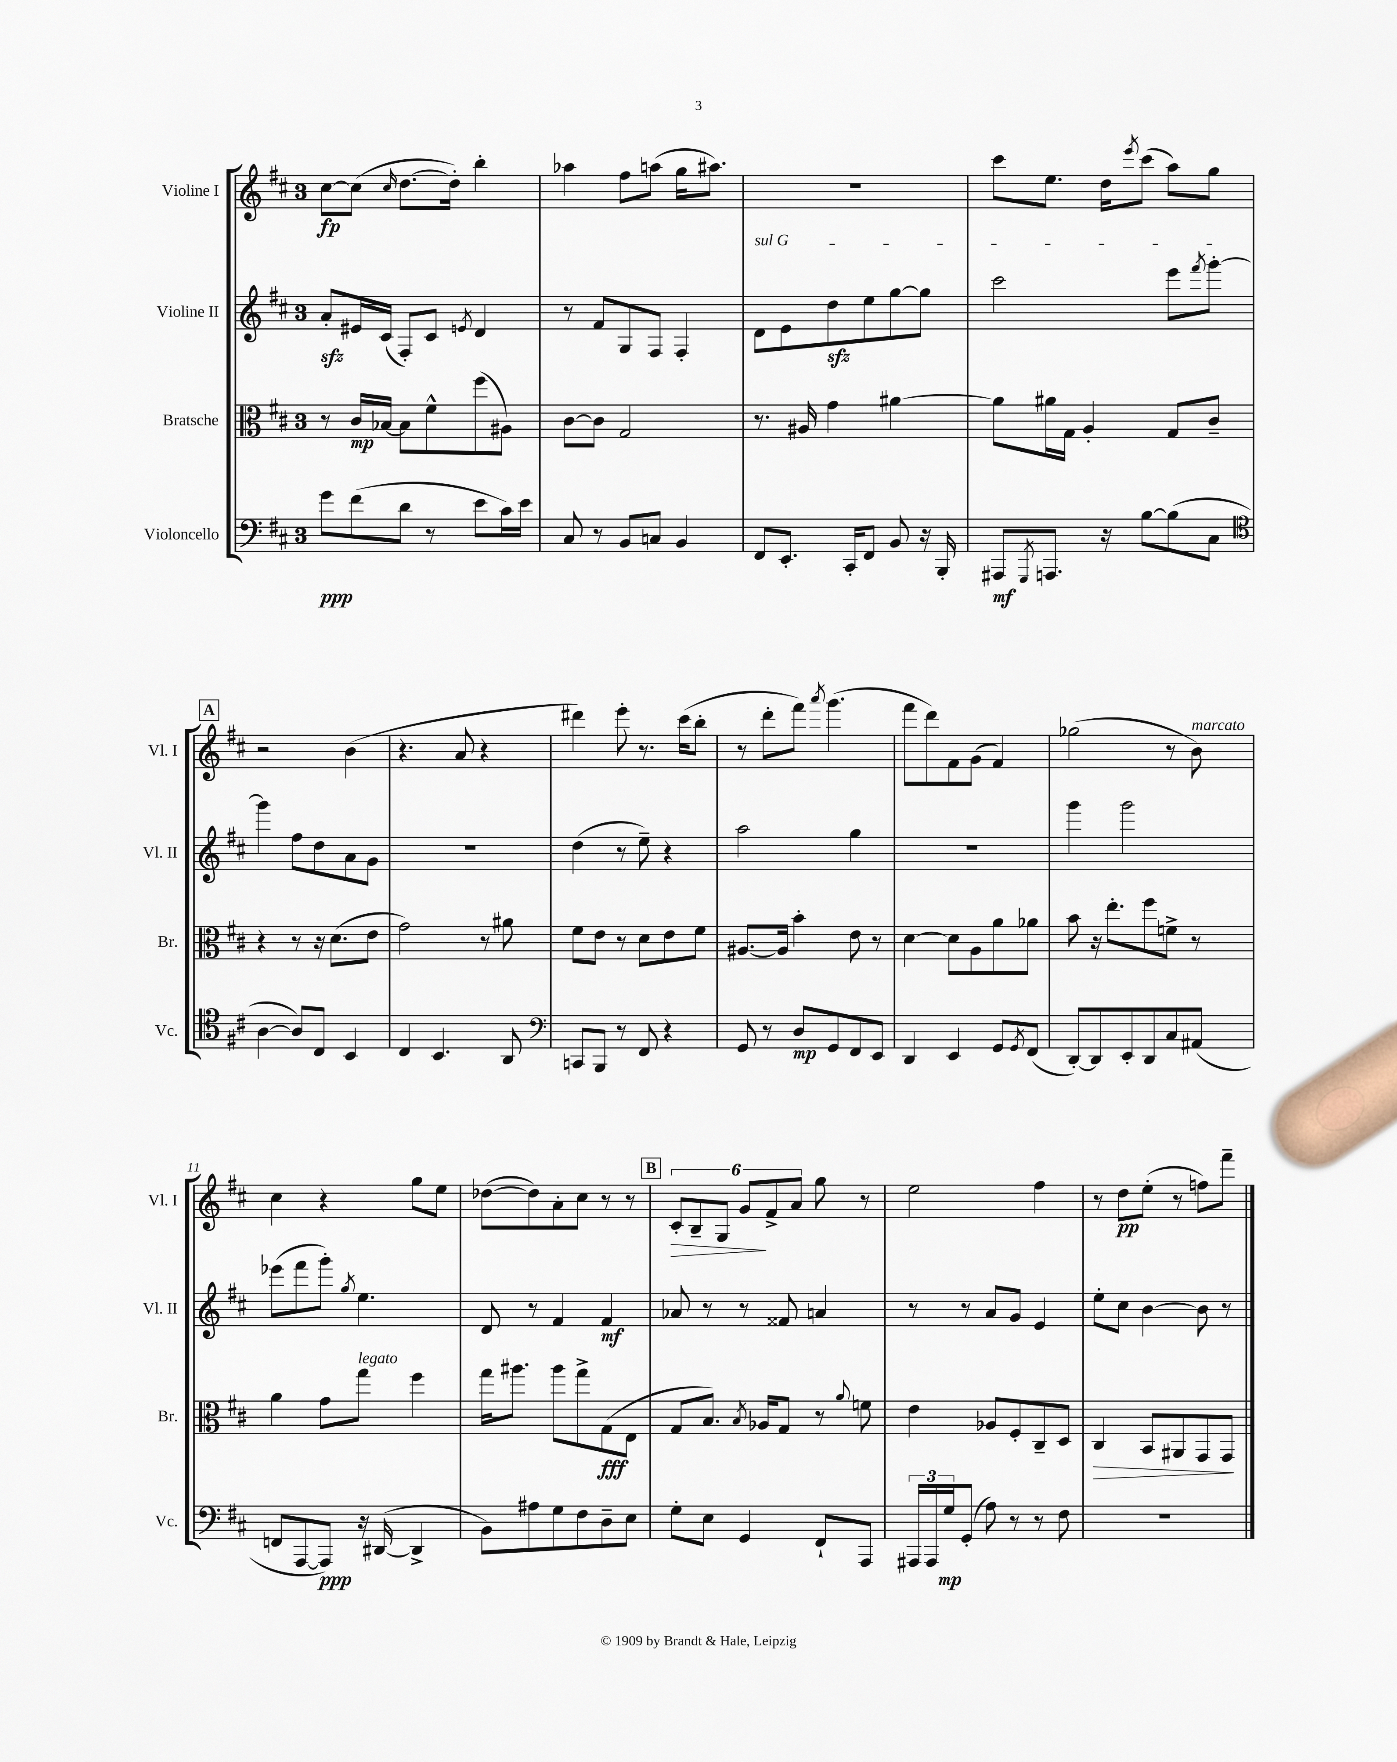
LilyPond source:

<<
\new StaffGroup <<
\new Staff = "s0" \with { instrumentName = "Violine I" shortInstrumentName = "Vl. I" } {
    \clef treble \key d \major \once \override Staff.TimeSignature.style = #'single-digit \time 3/4
    cis''8~\fp cis''8( \grace { cis''16 } d''8.~ d''16-.) b''4-. |
    aes''4 fis''8 a''8( g''16 ais''8.) |
    R2. |
    cis'''8 e''8. d''16 \acciaccatura { e'''8 } cis'''8( a''8) g''8 |
    \mark \markup { \box "A" } r2 b'4( |
    r4. a'8 r4 |
    dis'''4) e'''8-. r8. cis'''16( b''8-. |
    r8 d'''8-. fis'''8) \acciaccatura { a'''8 } g'''4.( |
    fis'''8 d'''8) fis'8 g'8( fis'4) |
    ges''2( r8 b'8^\markup { \italic "marcato" }) |
    cis''4 r4 g''8 e''8 |
    des''8~( des''8) a'8-. cis''8 r8 r8 |
    \mark \markup { \box "B" } \tuplet 6/4 { cis'8-.\> b8-- g8 g'8\! fis'8-> a'8 } g''8 r8 |
    e''2 fis''4 |
    r8 d''8\pp e''8-.( r8 f''8) fis'''8-- \bar "|." |
}
\new Staff = "s1" \with { instrumentName = "Violine II" shortInstrumentName = "Vl. II" } {
    \clef treble \key d \major \once \override Staff.TimeSignature.style = #'single-digit \time 3/4
    a'8-.\sfz eis'16 cis'16( fis8-.) cis'8 \acciaccatura { e'8 } d'4 |
    r8 fis'8 g8 fis8 fis4-. |
    \once \override TextSpanner.bound-details.left.text = \markup { \italic "sul G" } d'8\startTextSpan e'8 d''8\sfz e''8 g''8~ g''8 |
    cis'''2 e'''8 \acciaccatura { fis'''8 } g'''8~-.\stopTextSpan |
    \mark \markup { \box "A" } g'''4 fis''8 d''8 a'8 g'8 |
    R2. |
    d''4( r8 e''8--) r4 |
    a''2 g''4 |
    R2. |
    g'''4 g'''2 |
    ees'''8( fis'''8 g'''8-.) \acciaccatura { g''8 } e''4. |
    d'8 r8 fis'4 fis'4\mf |
    \mark \markup { \box "B" } aes'8 r8 r8 fisis'8 a'4 |
    r8 r8 a'8 g'8 e'4 |
    e''8-. cis''8 b'4~ b'8 r8 \bar "|." |
}
\new Staff = "s2" \with { instrumentName = "Bratsche" shortInstrumentName = "Br." } {
    \clef alto \key d \major \once \override Staff.TimeSignature.style = #'single-digit \time 3/4
    r8 cis'16\mp bes16~ bes8 fis'8-^ fis''8( ais8) |
    cis'8~ cis'8 g2 |
    r8. ais16 g'4 ais'4~ |
    ais'8 ais'16 g16 a4-. g8 cis'8-- |
    \mark \markup { \box "A" } r4 r8 r16 d'8.( e'8 |
    g'2) r8 ais'8 |
    fis'8 e'8 r8 d'8 e'8 fis'8 |
    ais8.~ ais16 b'4-. e'8 r8 |
    d'4~ d'8 a8 a'8 aes'8 |
    b'8 r16 e''8.-. fis''8 f'8-> r8 |
    a'4 g'8 g''8^\markup { \italic "legato" } fis''4 |
    g''16 ais''8. ais''8 g''8-> g8\fff( e8 |
    \mark \markup { \box "B" } g8 b8.) \acciaccatura { b8 } aes16 g8 r8 \appoggiatura { a'8 } f'8 |
    e'4 aes8 fis8-. cis8-- d8 |
    cis4\> b,8 ais,8 g,8 g,8\! \bar "|." |
}
\new Staff = "s3" \with { instrumentName = "Violoncello" shortInstrumentName = "Vc." } {
    \clef bass \key d \major \once \override Staff.TimeSignature.style = #'single-digit \time 3/4
    g'8\ppp fis'8( d'8 r8 e'8 cis'16) e'16 |
    cis8 r8 b,8 c8 b,4 |
    fis,8 e,8.-. cis,16-. fis,8 b,8 r16 b,,16-. |
    ais,,8\mf \acciaccatura { g,,8 } a,,8. r16 b8~ b8( cis8 |
    \mark \markup { \box "A" } \clef tenor a4~ a8) cis8 b,4 |
    cis4 b,4. a,8 |
    \clef bass c,8 b,,8 r8 fis,8 r4 |
    g,8 r8 d8\mp g,8 fis,8 e,8 |
    d,4 e,4 g,8 \acciaccatura { g,8 } fis,8( |
    d,8~-.) d,8 e,8-. d,8 cis8 ais,8( |
    f,8 a,,8~ a,,8\ppp) r16 dis,16~( dis,4-> |
    b,8) ais8 g8 fis8 d8-- e8 |
    \mark \markup { \box "B" } g8-. e8 g,4 fis,8-! a,,8 |
    \tuplet 3/2 { ais,,16 ais,,16 g16\mp } g,8-.( a8) r8 r8 fis8 |
    R2. \bar "|." |
}
>>
>>
